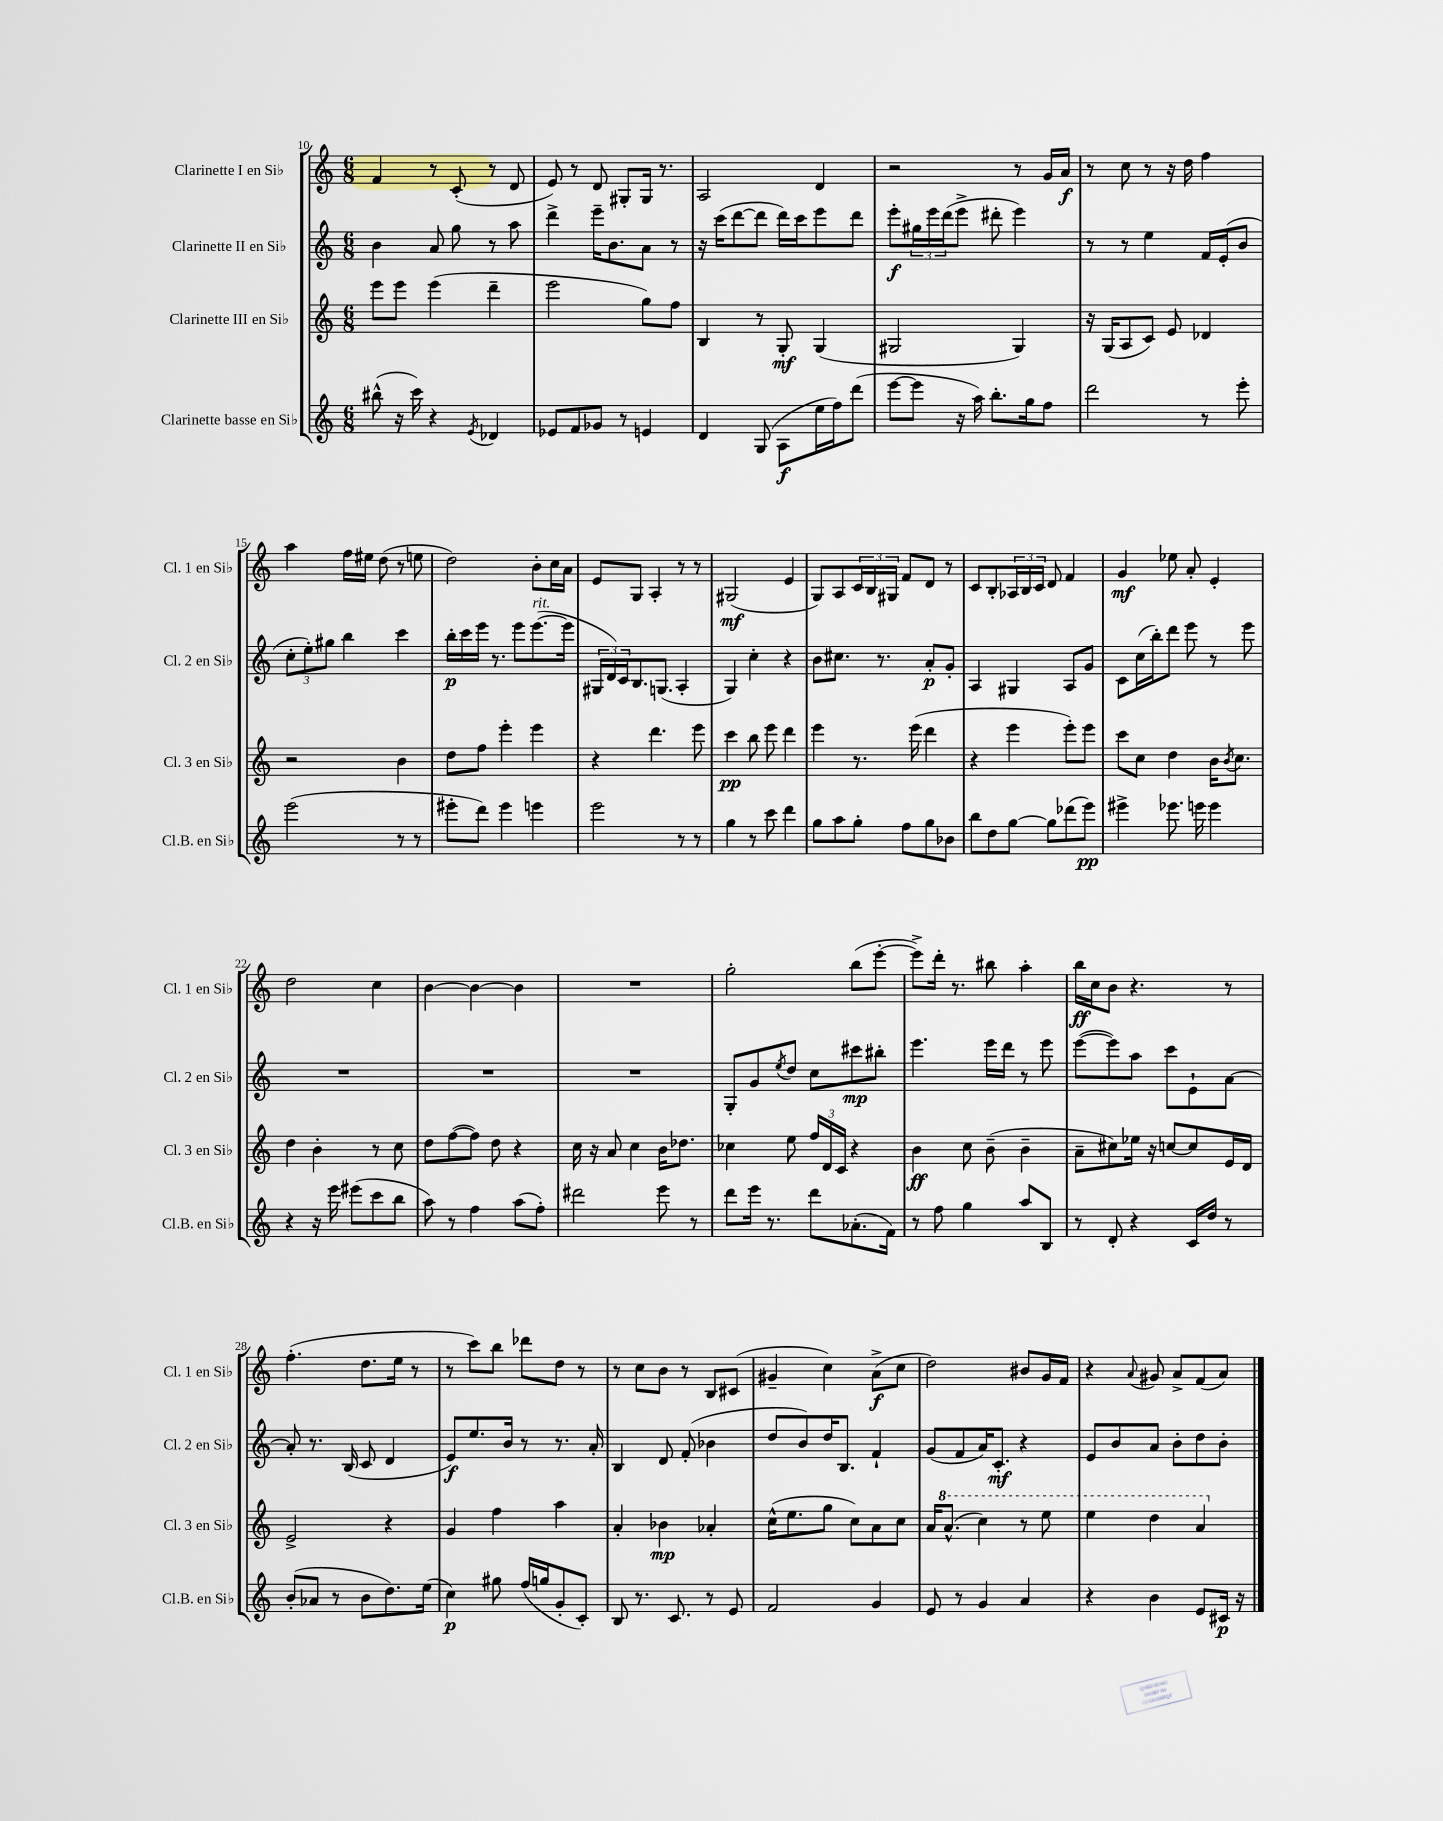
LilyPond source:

<<
\new StaffGroup <<
\new Staff = "s0" \with { instrumentName = "Clarinette I en Sib" shortInstrumentName = "Cl. 1 en Sib" } {
    \clef treble \key c \major \numericTimeSignature \time 6/8
    f'4 r8 c'8-.( r8 d'8 |
    e'8) r8 d'8 gis8-. gis16 r8. |
    a2 d'4 |
    r2 r8 g'16 a'16\f |
    r8 c''8 r8 r16 d''16 f''4 |
    a''4 f''16 eis''16 d''8( r8 e''8 |
    d''2) b'8-. c''16 a'16 |
    e'8 g8 a4-. r8 r8 |
    gis2\mf( e'4 |
    g8) a8 \tuplet 3/2 { c'16 b16 gis16 } f'8 d'8 r8 |
    c'8 b8-. \tuplet 3/2 { aes16 b16 c'16 } d'8 f'4 |
    g'4\mf ees''8 a'8-. e'4-. |
    d''2 c''4 |
    b'4~ b'4~ b'4 |
    R2. |
    g''2-. b''8( e'''8~-. |
    e'''8->) d'''16-. r8. bis''8 a''4-. |
    b''16\ff c''16 b'8 r4. r8 |
    f''4.-.( d''8. e''16 r8 |
    r8 c'''8) b''8 des'''8 d''8 r8 |
    r8 c''8 b'8 r8 b8 cis'8( |
    gis'4-- c''4) a'8->\f( c''8 |
    d''2) bis'8 g'16 f'16 |
    r4 \appoggiatura { a'8 } gis'8 a'8-> f'8( a'8) \bar "|." |
}
\new Staff = "s1" \with { instrumentName = "Clarinette II en Sib" shortInstrumentName = "Cl. 2 en Sib" } {
    \clef treble \key c \major \numericTimeSignature \time 6/8
    b'4 a'8 g''8 r8 a''8 |
    d'''4-> e'''16-- b'8. a'8 r8 |
    r16 c'''16( d'''8~ d'''8 d'''16) c'''16 e'''8 d'''8 |
    e'''8-.\f \tuplet 3/2 { gis''16 e'''16 d'''16( } e'''8-> dis'''8-. e'''4) |
    r8 r8 e''4 f'16 e'16-.( b'8 |
    \tuplet 3/2 { c''8-. e''8-.) gis''8 } b''4 c'''4 |
    b''16-.\p c'''16 e'''16 r8. e'''8 e'''8.~^\markup { \italic "rit." }( e'''16 |
    \tuplet 3/2 { gis16 d'16) c'16 } b8. g8.( a4-. |
    g4) c''4-. r4 |
    b'8 cis''8. r8. a'8-.\p g'8-. |
    a4 gis4 a8 g'8 |
    c'8 c''16( b''16-.) d'''8 e'''8 r8 e'''8 |
    R2. |
    R2. |
    R2. |
    g8-. g'8 \acciaccatura { e''8 } d''8 c''8 cis'''8\mp bis''8-. |
    e'''4. e'''16 d'''16 r8 e'''8 |
    e'''8~( e'''8) a''8 c'''8 e'8-! a'8~ |
    a'8-. r8. b16( c'8 d'4 |
    e'8\f) e''8. b'16 r8 r8. a'16-. |
    b4 d'8 f'8-.( bes'4 |
    d''8 b'8) d''16 b8. f'4-! |
    g'8( f'8 a'16) c'8.-.\mf r4 |
    e'8 b'8 a'8 b'8-. d''8 b'8-. \bar "|." |
}
\new Staff = "s2" \with { instrumentName = "Clarinette III en Sib" shortInstrumentName = "Cl. 3 en Sib" } {
    \clef treble \key c \major \numericTimeSignature \time 6/8
    e'''8 e'''8 e'''4( d'''4-- |
    e'''2 g''8) f''8 |
    b4 r8 g8-.\mf g4( |
    gis2 gis4) |
    r16 g16( a8 c'8) e'8 des'4 |
    r2 b'4 |
    d''8 f''8 e'''4-. e'''4 |
    r4 d'''4. e'''8 |
    c'''4\pp b''8 e'''8 d'''4 |
    e'''4 r8. e'''16( d'''4 |
    r4 e'''4 e'''8-.) e'''8 |
    c'''8 c''8 d''4 b'16 \acciaccatura { b'8 } c''8. |
    d''4 b'4-. r8 c''8 |
    d''8 f''8~( f''8) d''8 r4 |
    c''16 r16 a'8 c''4 b'16 des''8. |
    ces''4 e''8 \tuplet 3/2 { f''16 d'16 c'16 } r4 |
    b'4\ff c''8 b'8--( b'4-- |
    a'8-- cis''8) ees''16 r16 c''8~ c''8 e'16 d'16 |
    e'2-> r4 |
    g'4 f''4 a''4 |
    a'4-. bes'4\mp aes'4-. |
    c''16-^( e''8. g''8 c''8) a'8 c''8 |
    a'16 \ottava #1 a''8.-^( c'''4) r8 e'''8 |
    e'''4 d'''4 a''4 \ottava #0 \bar "|." |
}
\new Staff = "s3" \with { instrumentName = "Clarinette basse en Sib" shortInstrumentName = "Cl.B. en Sib" } {
    \clef treble \key c \major \numericTimeSignature \time 6/8
    bis''8-^( r16 c'''16) r4 \acciaccatura { e'8 } des'4 |
    ees'8 f'8 ges'8 r8 e'4 |
    d'4 g8( a8\f e''16 f''16) d'''8( |
    e'''8~ e'''8 r16 a''16) b''8.-. g''16 f''8 |
    d'''2 r8 e'''8-. |
    e'''2( r8 r8 |
    eis'''8-. d'''8) eis'''4 e'''4 |
    e'''2 r8 r8 |
    g''4 r8 c'''8 d'''4 |
    g''8 a''8 g''8-. f''8 g''8 bes'8 |
    b''8 d''8 g''8~ g''8 des'''8( e'''8\pp) |
    eis'''4-> ees'''8. e'''16 e'''4 |
    r4 r16 e'''16 eis'''8( c'''8 b''8 |
    a''8) r8 f''4 a''8( f''8-.) |
    dis'''2 e'''8 r8 |
    d'''8 e'''16 r8. d'''8 aes'8.-.( f'16) |
    r8 f''8 g''4 a''8 b8 |
    r8 d'8-. r4 c'16 d''16 r8 |
    b'8-.( aes'8 r8 b'8 d''8.) e''16( |
    c''4\p) gis''8 f''16( g''16 g'8-. c'8-.) |
    b8 r8. c'8. r8 e'8 |
    f'2 g'4 |
    e'8 r8 g'4 a'4 |
    r4 b'4 e'8 cis'16\p r16 \bar "|." |
}
>>
>>
\layout { \context { \Score currentBarNumber = #10 } }
